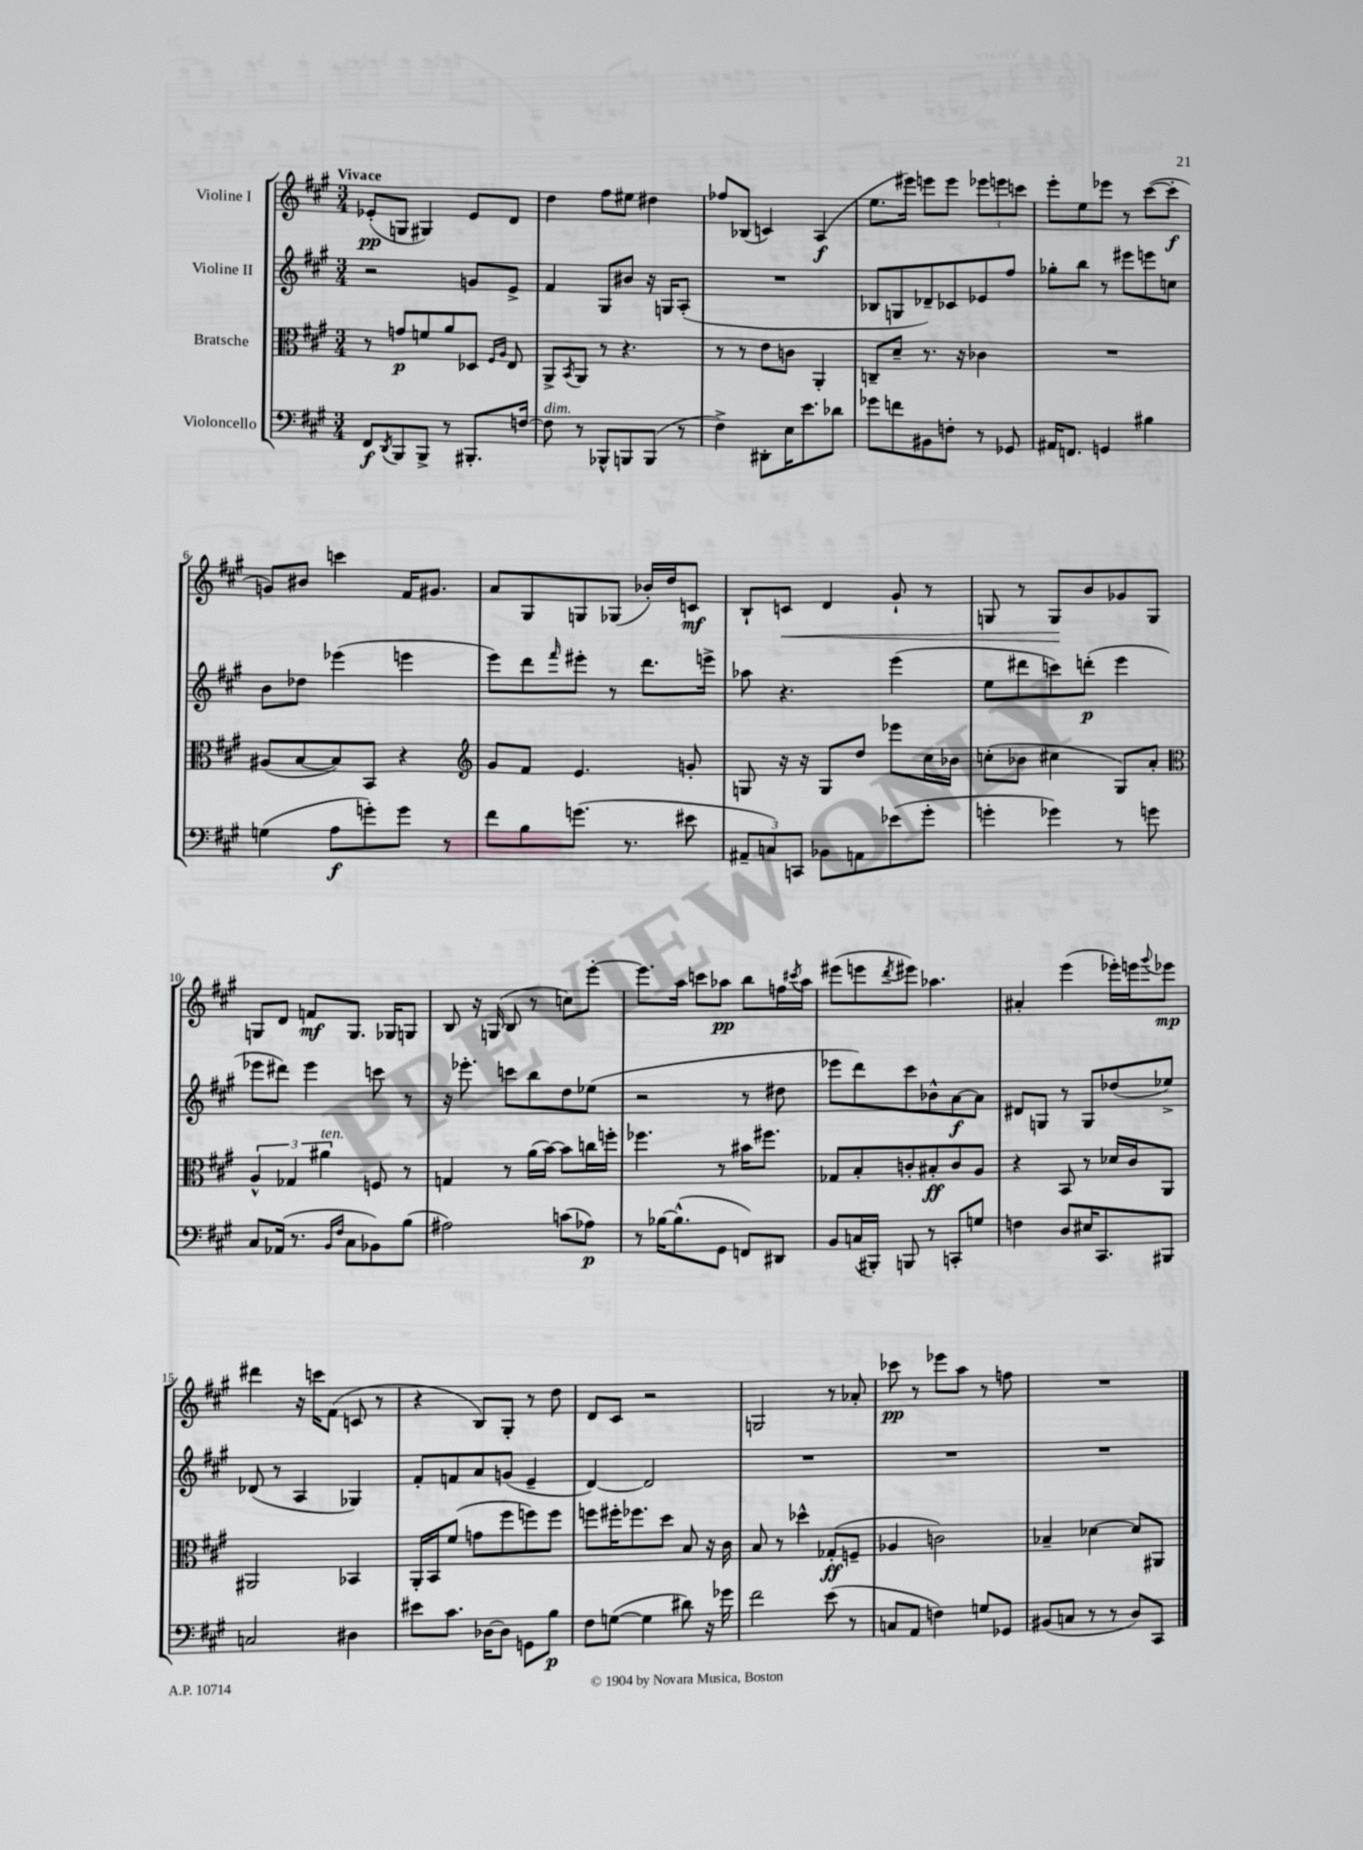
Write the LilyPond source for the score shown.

<<
\new StaffGroup <<
\new Staff = "s0" \with { instrumentName = "Violine I" } {
    \clef treble \key a \major \numericTimeSignature \time 3/4 \tempo "Vivace"
    ees'8-.\pp( g8 gis4) ees'8 d'8 |
    d''4 fis''8 eis''8 dis''4 |
    fes''8 bes8( c'4) a4\f( |
    e''8. eis'''16) e'''8 e'''8 \tuplet 3/2 { ees'''8 e'''8 c'''8 } |
    e'''8-. e''8 ees'''8 r8 cis'''8~( cis'''8-.\f |
    g'8) bis'8 c'''4 fis'16 gis'8. |
    a'8 gis8 g8 ges8( bes'16-.) d''16 c'8\mf |
    b8-! c'8\< d'4 gis'8-! r8 |
    g8 r8 g8\! b'8 ges'8 g8 |
    g8 d'8 f'8\mf g8. ges16 g8 |
    b8 r16 g16( b8 r8 c''8) e'''8~-. |
    e'''8. a''16 c'''8 aes''8\pp b''8 f''16 \acciaccatura { cis'''8 } aes''16 |
    eis'''8( e'''8 \acciaccatura { d'''8 } eis'''8) aes''4. |
    ais'4-. e'''4( ees'''16-.) e'''16 \appoggiatura { gis'''8 } ees'''8\mp |
    dis'''4 r16 c'''16 fis'8( c'8 r8 |
    r4 b8) gis8-. r8 d''8 |
    d'8 cis'8 r2 |
    g2 r8 aes'8-. |
    ces'''8\pp r8 ees'''8 a''8 r8 f''8 |
    R2. \bar "|." |
}
\new Staff = "s1" \with { instrumentName = "Violine II" } {
    \clef treble \key a \major \numericTimeSignature \time 3/4
    r2 g'8 e'8-> |
    fis'4 gis8 bis'8 r16 g16 a8-.( |
    R2. |
    bes8 g8 des'8--) ces'8 ees'8 fis''8 |
    ges''8-. b''8 r8 eis'''8 e'''8 c''8 |
    b'8 des''8 ees'''4( e'''4 |
    e'''8) d'''8 \grace { fis'''16 } eis'''8-. r8 d'''8. e'''16-> |
    aes''8 r4. e'''4( |
    e''8 dis'''8 c'''8) d'''8-.\p( e'''4 |
    ees'''8 dis'''8) ees'''4 c'''8 r8 |
    r16 ees'''8.-. c'''8 b''8 d''8 ees''8( |
    r2 r8 dis''8 |
    ees'''8 d'''8) cis'''8 bes'8-^ a'8~\f a'8 |
    dis'8 g8 r8 g8 des''8( ees''8->) |
    des'8( r8 a4 ges4) |
    fis'8-. f'8 a'8 g'8( e'4-- |
    d'4~) d'2 |
    R2. |
    R2. |
    R2. \bar "|." |
}
\new Staff = "s2" \with { instrumentName = "Bratsche" } {
    \clef alto \key a \major \numericTimeSignature \time 3/4
    r8 g'8\p f'8 a'8 des8 \grace { fis16 a16 } e8 |
    a,8-> \acciaccatura { b,8 } a,8 r8 r4. |
    r8 r8 e'8 c'8 a,4-. |
    c8-- d'8-- r8. r16 ces'4 |
    R2. |
    ais8( b8~ b8) b,8 r4 |
    \clef treble gis'8 fis'8 e'4. g'8-. |
    g8 r16 r16 g8 d''8 ees'''8 cis''16 bes'16 |
    c''8-.( bes'8 cis''4 gis8) a'8-. |
    \clef alto \tuplet 3/2 { a4-^ ges4 ais'4^\markup { \italic "ten." } } f8 r8 |
    g4 r8 a'16( b'16~) b'8 c''16 f''16-. |
    fes''4. r8 bis'16 fis''8. |
    ges8 b8-. c'8-. bis8-.\ff c'8 a8 |
    r4 b,8 r8 des'16 cis'16 a,8 |
    ais,2 bes,4 |
    a,16-. b,16 fis'8( g'8 fis''8 f''8) f''8 |
    f''8 fis''16-. fes''8. d''8 b8 r16 cis'16 |
    b8 r8 des''4-^ ges8-.\ff( f8-- |
    aes4 c'2) |
    bes4-- des'4~ des'8 ais,8 \bar "|." |
}
\new Staff = "s3" \with { instrumentName = "Violoncello" } {
    \clef bass \key a \major \numericTimeSignature \time 3/4
    fis,8\f \acciaccatura { d,8 } b,,8 b,,8-> r8 bis,,8.-. f16~ |
    f8^\markup { \italic "dim." } r8 bes,,8-^ b,,8 b,,8( r8 |
    fis4->) dis,8-. e16 e'8. des'8 |
    ges'8 f'8 bis,8 f8-. r8 ges,8 |
    ais,16 f,8. g,4 bis4 |
    g4( a8\f g'8-.) g'8 r8 |
    fis'8 b8 g'8.( r8. eis'8 |
    \tuplet 3/2 { ais,8-- c8) c,8 } bes,8 a,8 ees'8( gis'8-. |
    g'4-. ges'4) r8 g'8 |
    cis8 aes,16( r8. \grace { b,16 fis16 } cis8 bes,8) b8( |
    ais2) c'8( aes8\p) |
    r8 bes16~ bes8.-^( gis,8 f,8) dis,8 |
    b,8 c16( bis,,16-.) b,,8 r8 c,8-. g8 |
    f4 d8 eis16 cis,8. bis,,8 |
    c2 dis4 |
    eis'8 cis'8. des16~ des8 g,8 b8\p |
    fis8 g8~( g4 dis'8) r16 ges'16 |
    fis'2 e'8( r8 |
    c8 a,8 f4) g8 ges,8 |
    bis,8( c8 r8 r8 d8) cis,8 \bar "|." |
}
>>
>>
